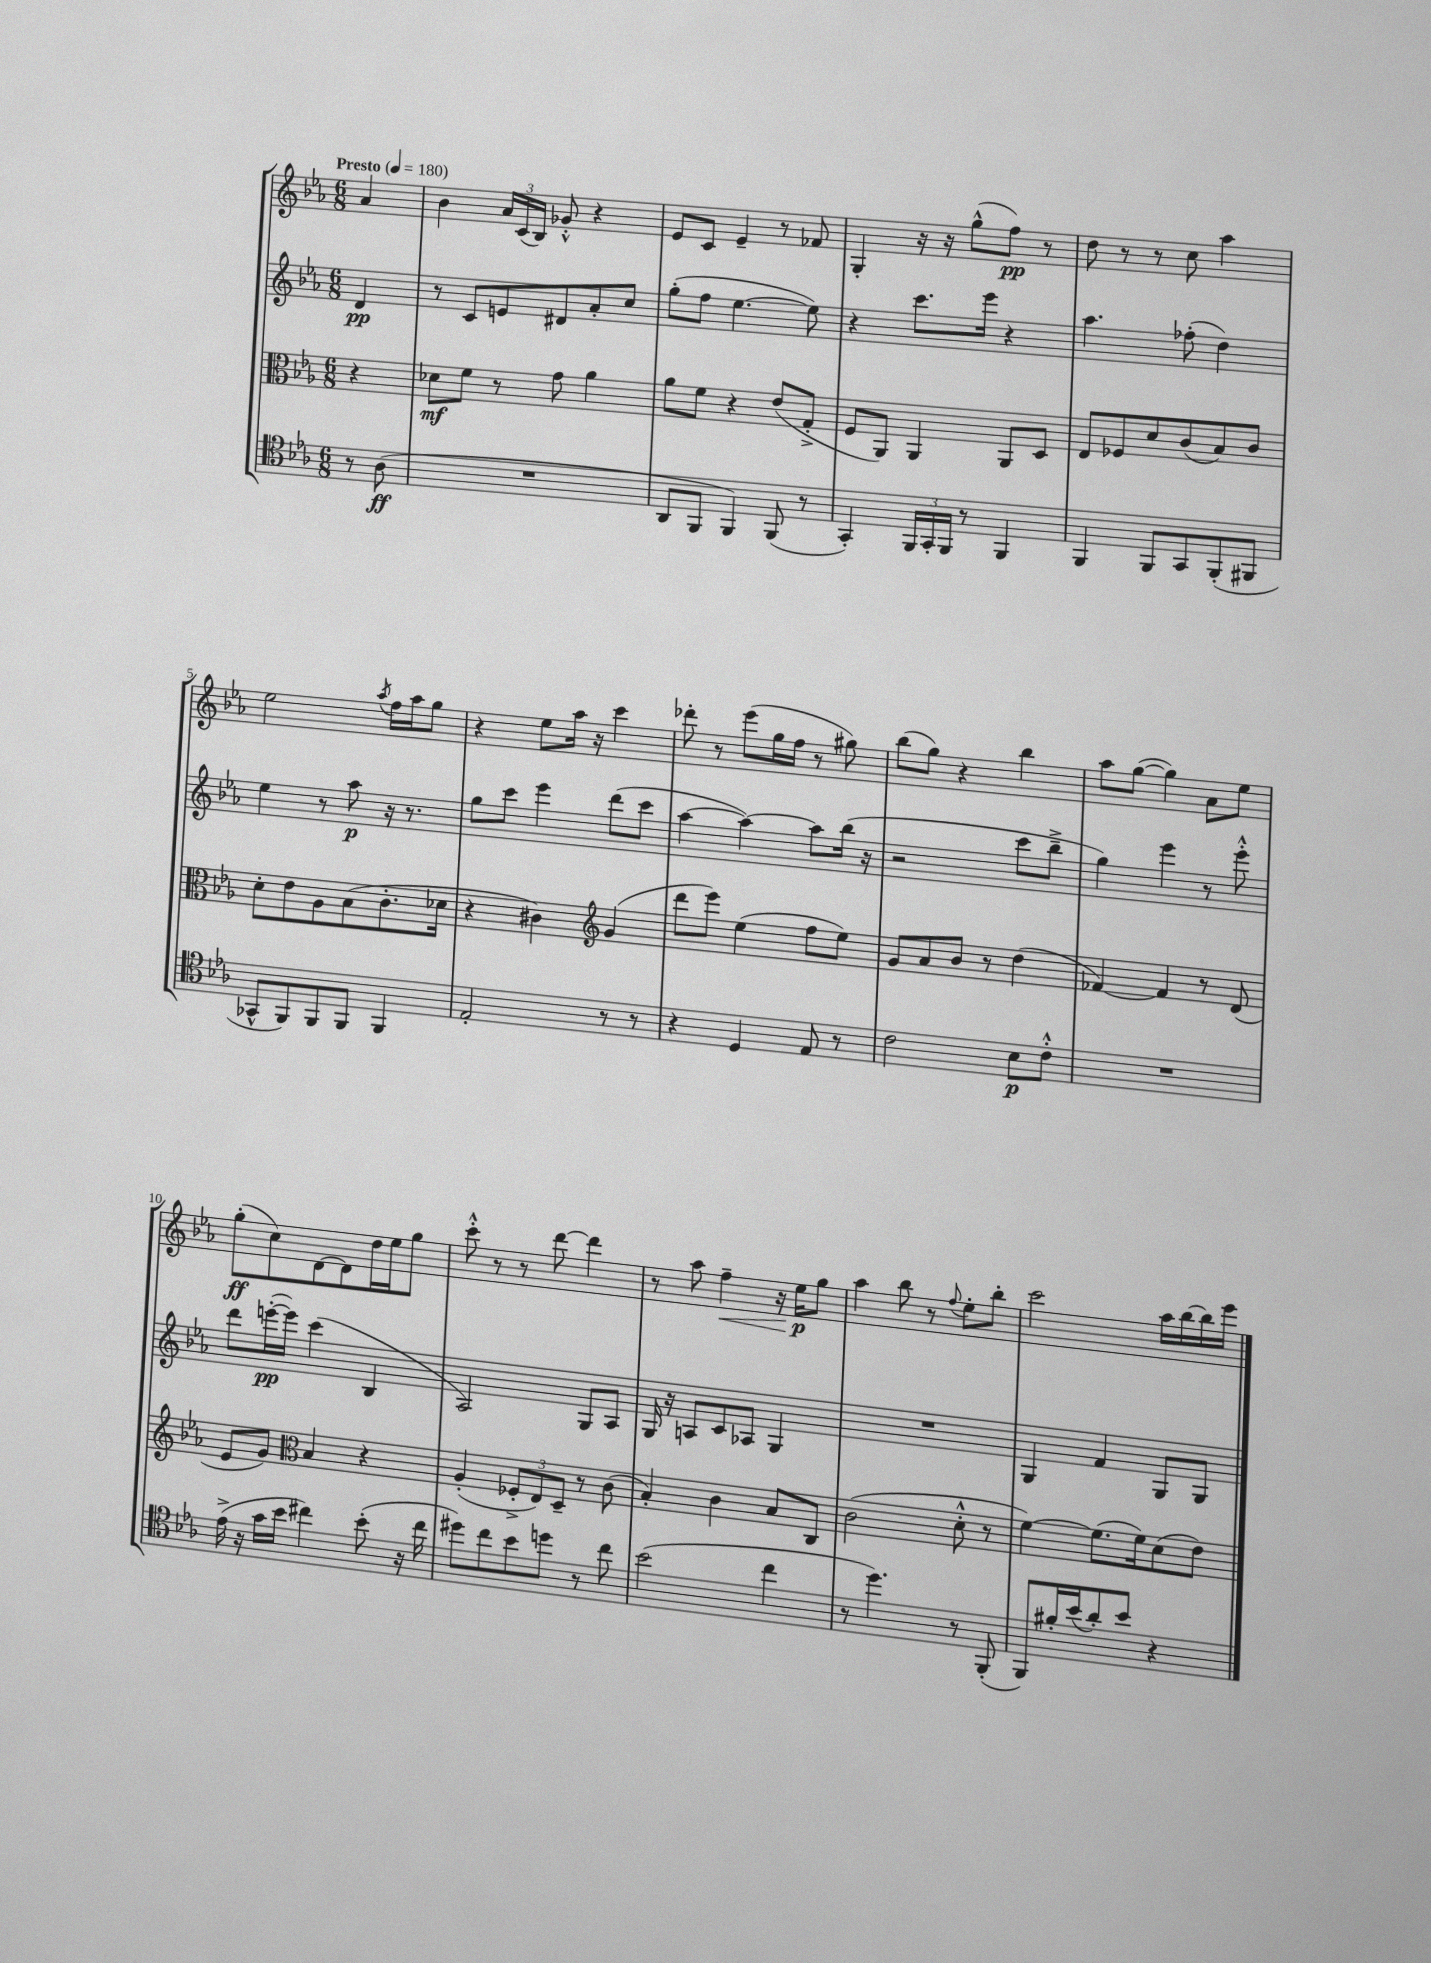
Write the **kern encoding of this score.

**kern	**kern	**kern	**kern
*staff4	*staff3	*staff2	*staff1
*clefC4	*clefC3	*clefG2	*clefG2
*k[b-e-a-]	*k[b-e-a-]	*k[b-e-a-]	*k[b-e-a-]
*M6/8	*M6/8	*M6/8	*M6/8
*MM180	*MM180	*MM180	*MM180
8r	4r	4d	4a-
(8A-	.	.	.
=	=	=	=
2.r	8d-	8r	4b-
.	8f	8c	.
.	8r	8e	24a-
.	.	.	(24c
.	.	.	24B-)
.	8g	8d#	8g-'^^
.	4a-	8a-'	4r
.	.	8cc	.
=	=	=	=
8AA-	8a-	(8gg'	8e-
8FF	8f	8ff	8c
4FF)	4r	[4.ee-	4e-~
(8FF	(8e-	.	8r
8r	8G'^	8ee-])	8f-
=	=	=	=
4GG')	8F	4r	4G'
.	8AA-)	.	.
24FF	4AA-	8.ccc	16r
24GG'	.	.	.
.	.	.	16r
24FF	.	.	.
8r	.	.	(8gg^^
.	.	16eee-	.
4FF	8AA-	4r	8ff)
.	8D	.	8r
=	=	=	=
4FF	8E-	4.aa-	8dd
.	8F-	.	8r
8FF	8d	.	8r
8GG	(8c	(8ff-'	8cc
(8FF'	8B-)	4dd)	4aa-
8FF#	8c	.	.
=	=	=	=
8GG-^^	8d'	4ee-	2ee-
8FF)	8e-	.	.
8FF	8A-	8r	.
8FF	(8B-	8aa-	.
.	.	.	8qaa-
4FF	8.c'	16r	16ff
.	.	8.r	16aa-
.	.	.	8gg
.	16d-	.	.
=	=	=	=
2E-'	4r	8gg	4r
.	.	8ccc	.
.	4c#)	4eee-	8ee-
.	.	.	16aa-
.	.	.	16r
*	*clefG2	*	*
8r	(4g	(8ddd	4ccc
8r	.	8ccc	.
=	=	=	=
4r	8ddd	[4aa-	8ddd-'
.	8eee-)	.	8r
4D	(4ee-	4aa-_)	(8eee-
.	.	.	16gg
.	.	.	16ff
8E-	8ff	8aa-]	8r
8r	8ee-)	(16bb-	8gg#)
.	.	16r	.
=	=	=	=
2c	8g	2r	(8bb-
.	8a-	.	8gg)
.	8b-	.	4r
.	8r	.	.
8B-	(4dd	8ccc	4bb-
8c'^^	.	8bb-~^	.
=	=	=	=
2.r	[4f-)	4gg)	8aa-
.	.	.	([8gg
.	4f-]	4eee-	4gg])
.	8r	8r	8a-
.	(8d	8eee-'^^	8ee-
=	=	=	=
(16e-^	8e-	8ddd	(8gg'
16r	.	.	.
16g	8g)	([16eee'	8cc)
16b-	.	16eee])	.
*	*clefC3	*	*
4cc#)	4B-	(4ccc	[8d
.	.	.	8d]
(8b-'	4r	4B-	16dd
.	.	.	16ee-
16r	.	.	8gg
16cc#	.	.	.
=	=	=	=
8dd#)	(4A-'	2A-)	8ccc'^^
8cc	.	.	8r
8b-	12F-'^	.	8r
.	12E-)	.	.
8dd	.	.	[8ddd
.	12D~	.	.
8r	8r	8G	4ddd]
8cc	(8c	8A-	.
=	=	=	=
(2b-	4B-')	16G	8r
.	.	16r	.
.	.	8A	8aa-
.	4c	8c	4ff~
.	.	8A-	.
4cc	8B-	4G	16r
.	.	.	16ee-
.	8C	.	8gg
=	=	=	=
8r	(2c	2.r	4aa-
4.dd)	.	.	.
.	.	.	8bb-
.	.	.	8r
.	.	.	8qqff
8r	8d'^^	.	8ee-'
(8FF'	8r	.	8bb-'
=	=	=	=
8FF)	[4f)	4G	2ccc
16f#'	.	.	.
(16b-	.	.	.
8a-')	(8.f]	4f	.
8b-	.	.	.
.	16f)	.	.
4r	(8d	8G	16aa-
.	.	.	[16bb-
.	8e-)	8G	16bb-]
.	.	.	16eee-
==	==	==	==
*-	*-	*-	*-
